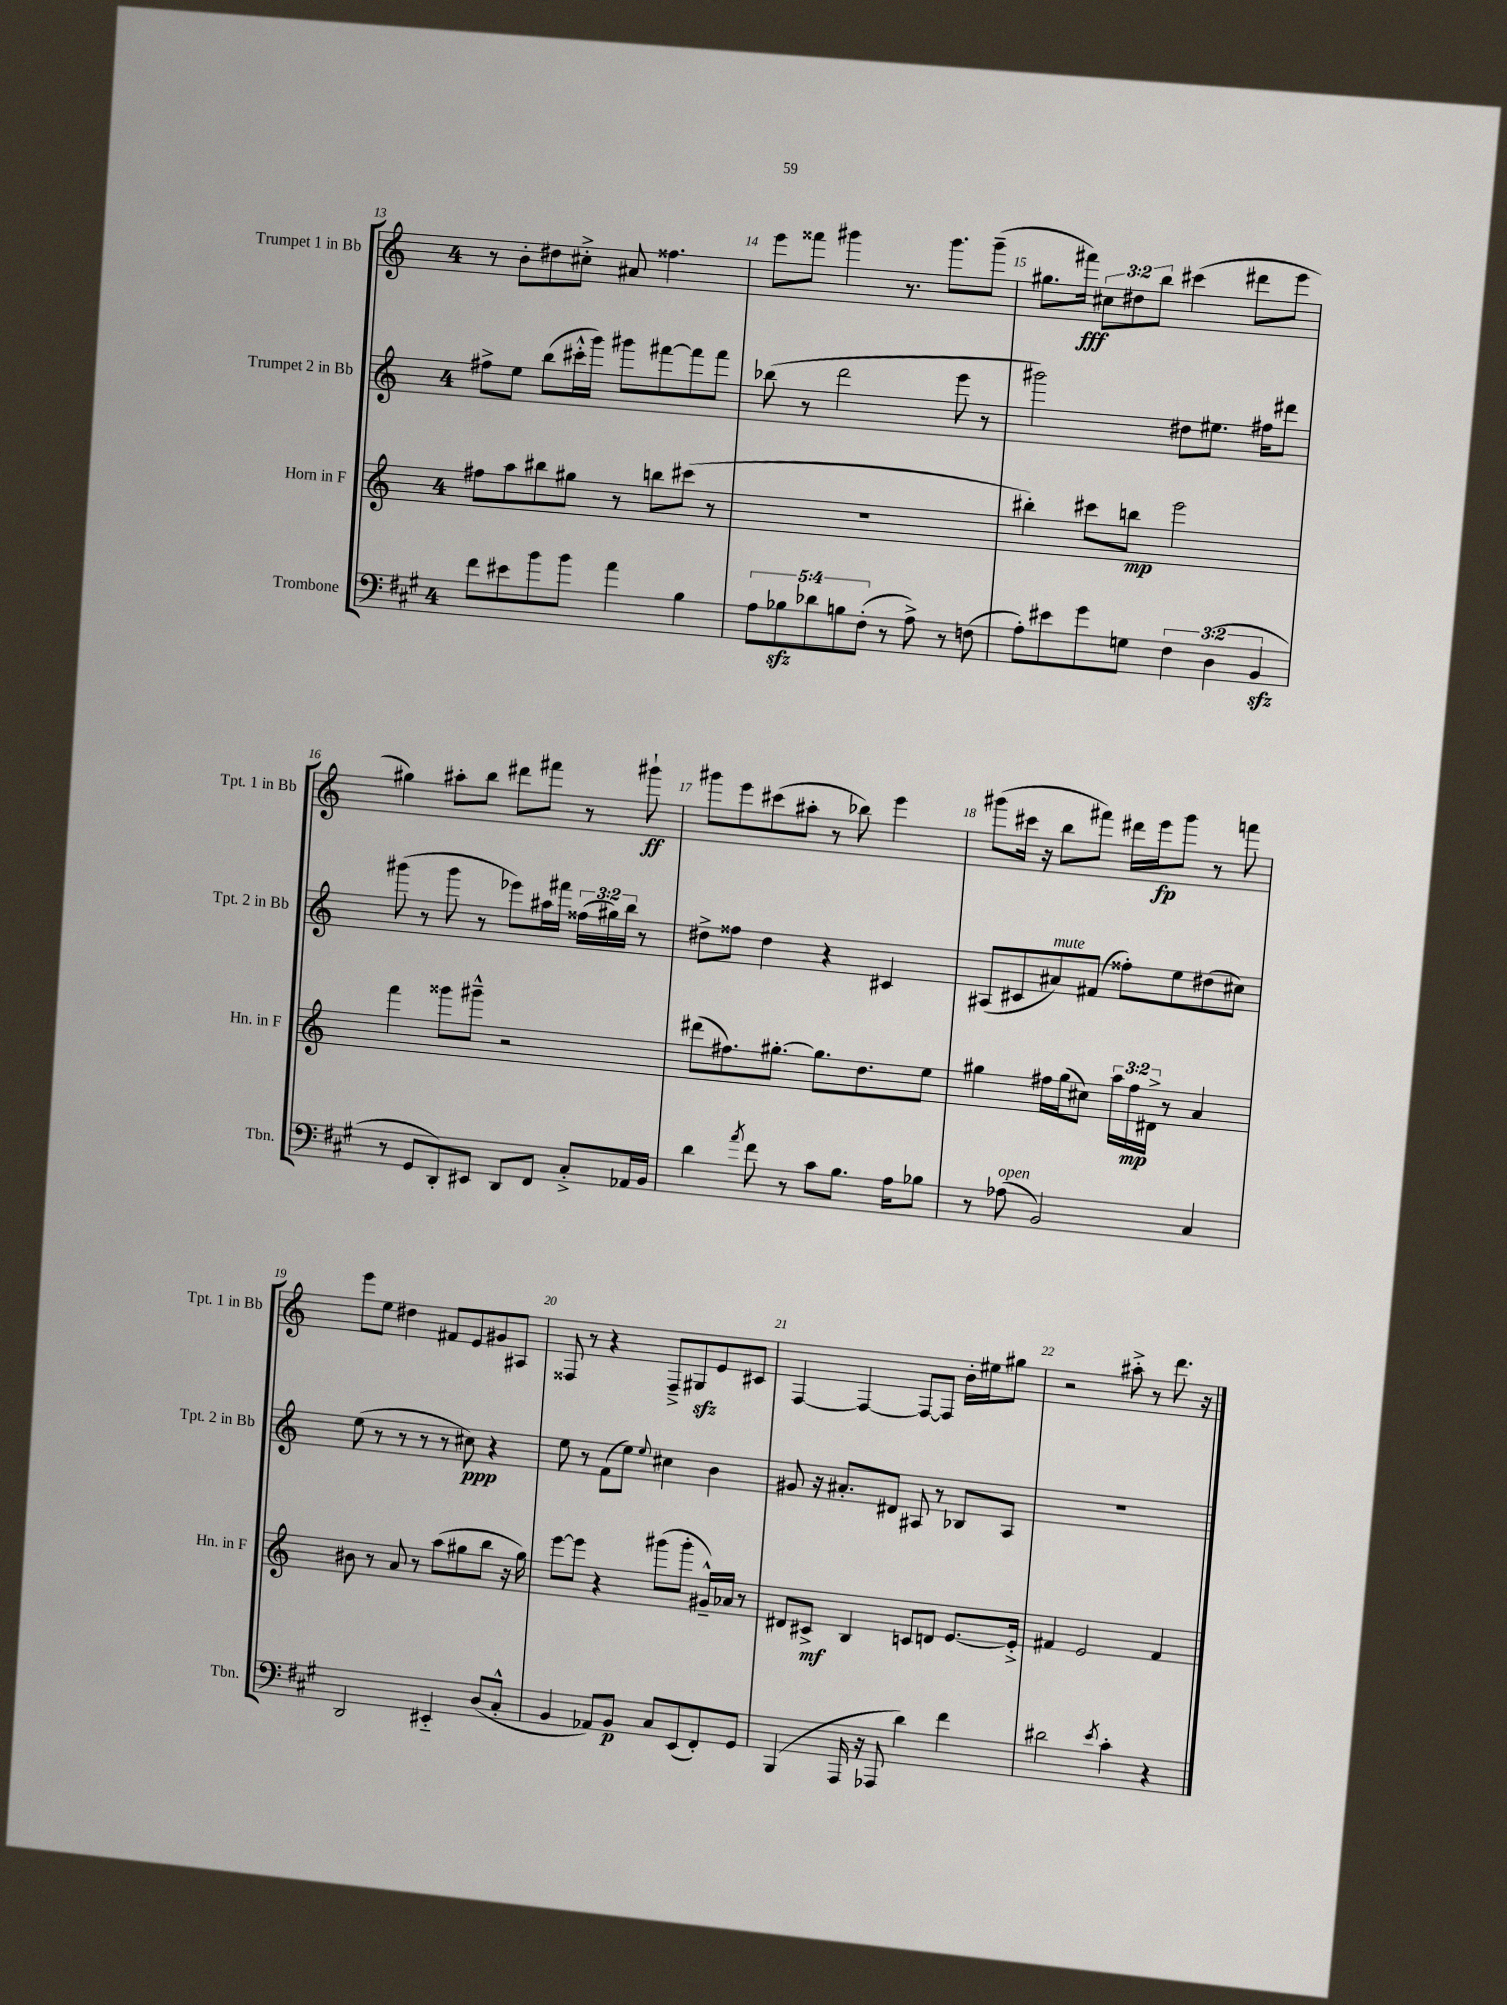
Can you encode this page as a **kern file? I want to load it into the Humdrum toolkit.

**kern	**dynam	**kern	**dynam	**kern	**dynam	**kern	**dynam
*part4	*part4	*part3	*part3	*part2	*part2	*part1	*part1
*staff4	*staff4	*staff3	*staff3	*staff2	*staff2	*staff1	*staff1
*I"Trombone	*	*I"Horn in F	*	*I"Trumpet 2 in Bb	*	*I"Trumpet 1 in Bb	*
*I'Tbn.	*	*I'Hn. in F	*	*I'Tpt. 2 in Bb	*	*I'Tpt. 1 in Bb	*
*clefF4	*	*clefG2	*	*clefG2	*	*clefG2	*
*k[f#c#g#]	*	*k[]	*	*k[]	*	*k[]	*
*M4/4	*	*M4/4	*	*M4/4	*	*M4/4	*
=13	=13	=13	=13	=13	=13	=13	=13
8f#\L	.	8ff#X\L	.	8ff#X^\L	.	8r	.
8e#X\	.	8aa\	.	8ee\J	.	8b'\L	.
8b\	.	8bb#X\	.	(8bb\L	.	8dd#X\	.
8b\J	.	8gg#X\J	.	16ccc#X'^^\L	.	8cc#X'^\J	.
.	.	.	.	16ggg\JJ)	.	.	.
4a\	.	8r	.	8ggg#X\L	.	8a#X/	.
.	.	8bbn\L	.	[8fff#X\	.	4.ff##X\	.
4B\	.	(8ccc#X\J	.	8fff#\]	.	.	.
.	.	8r	.	8fff#\J	.	.	.
=14	=14	=14	=14	=14	=14	=14	=14
10A\L	.	1r	.	(8bb-X\	.	8eee\L	.
10B-Xzz\	.	.	.	.	.	.	.
.	.	.	.	8r	.	8fff##X\J	.
10d-X\	.	.	.	.	.	.	.
.	.	.	.	2ddd\	.	4ggg#X\	.
10Bn\	.	.	.	.	.	.	.
(10F#'\J	.	.	.	.	.	.	.
8r	.	.	.	.	.	8.r	.
8A^\)	.	.	.	.	.	.	.
.	.	.	.	.	.	8.ggg#\L	.
8r	.	.	.	8eee\	.	.	.
(8Fn\	.	.	.	8r	.	(8ggg#~\J	.
=15	=15	=15	=15	=15	=15	=15	=15
8A'\L)	.	4bb#X'\)	.	2ggg#X\)	.	8.gg#X\L	.
8e#X\	.	.	.	.	.	.	.
.	.	.	.	.	.	16fff#X\Jk)	fff
8g#\	.	8ccc#X\L	.	.	.	12cc#X\L	.
.	.	.	.	.	.	12dd#X\	.
8Gn\J	.	8bbn\J	mp	.	.	.	.
.	.	.	.	.	.	12bb\J	.
6F#\	.	2eee\	.	8dd#X\L	.	(4ccc#X\	.
.	.	.	.	8.ee#X\J	.	.	.
(6D\	.	.	.	.	.	.	.
.	.	.	.	.	.	8ddd#X\L	.
.	.	.	.	16ff#X\KL	.	.	.
6BBzz/	.	.	.	.	.	.	.
.	.	.	.	8ddd#X\J	.	8eee\J	.
!!LO:LB:g=z
=16	=16	=16	=16	=16	=16	=16	=16
8r	.	4fff\	.	(8ggg#X\	.	4gg#X\)	.
8GG#/L	.	.	.	8r	.	.	.
8DD'/)	.	8ggg##X\L	.	8ggg#\	.	8aa#X'\L	.
8EE#X/J	.	8ggg#X~^^\J	.	8r	.	8bb\J	.
8DD/L	.	2r	.	8eee-X\L)	.	8ddd#X\L	.
8FF#/J	.	.	.	16aa#X\L	.	8fff#X\J	.
.	.	.	.	16fff#X\JJ	.	.	.
8C#'^/L	.	.	.	(24ff##X\LL	.	8r	.
.	.	.	.	24gg#X\)	.	.	.
.	.	.	.	24bb\JJ	.	.	.
16AA-X/L	.	.	.	8r	.	8ggg#X`\	ff
16BB/JJ	.	.	.	.	.	.	.
=17	=17	=17	=17	=17	=17	=17	=17
4d\	.	(8ddd#X\L	.	8dd#X^\L	.	8ggg#X\L	.
.	.	8.ff#X\)	.	8ff##X\J	.	8eee\	.
8qa/	.	.	.	.	.	.	.
8f#\	.	.	.	4dd#\	.	(8ccc#X\	.
.	.	[8.gg#X'\J	.	.	.	.	.
8r	.	.	.	.	.	8aa#X'\J	.
8c#\L	.	8.gg#\L]	.	4r	.	8r	.
8.B\J	.	.	.	.	.	8bb-X\)	.
.	.	8.dd\	.	.	.	.	.
.	.	.	.	4c#X/	.	4eee\	.
16A\KL	.	.	.	.	.	.	.
8B-X\J	.	8ee\J	.	.	.	.	.
=18	=18	=18	=18	=18	=18	=18	=18
8r	.	4gg#X\	.	(8A#X/L	.	(8ggg#X\L	.
!LO:TX:a:i:t=open	!	!	!	!	!	!	!
(8A-X\	.	.	.	8c#X/	.	16ccc#X\Jk	.
.	.	.	.	.	.	16r	.
!	!	!	!	!LO:TX:a:i:t=mute	!	!	!
2BB/)	.	16ff#X\LL	.	8a#X/)	.	8bb\L	.
.	.	(16gg#\J	.	.	.	.	.
.	.	8cc#X\J)	.	(8f#X/J	.	8fff#X\J)	.
.	.	24aa\LL	.	8ff##X'\L)	.	16ddd#X\LL	.
.	.	24ff#\	mp	.	.	.	.
.	.	.	.	.	.	16eee\J	fp
.	.	24d#X^\JJ	.	.	.	.	.
.	.	8r	.	8ee\	.	8ggg#\J	.
4C#/	.	4a/	.	(8dd#X\	.	8r	.
.	.	.	.	8cc#X\J)	.	8fffn\	.
!!LO:LB:g=z
=19	=19	=19	=19	=19	=19	=19	=19
2DD/	.	8b#X\	.	(8ee\	.	8eee\L	.
.	.	8r	.	8r	.	8ee\J	.
.	.	8a/	.	8r	.	4dd#X\	.
.	.	8r	.	8r	.	.	.
4EE#X/	.	(8aa\L	.	8r	.	8f#X/L	.
.	.	8gg#X\	.	8cc#X\)	ppp	8e/	.
(8D/L	.	8bb\J	.	4r	.	8g#X/	.
8C#'^^/J	.	16r	.	.	.	8A#X/J	.
.	.	16gg#\)	.	.	.	.	.
=20	=20	=20	=20	=20	=20	=20	=20
4BB/	.	[8eee\L	.	8ee\	.	8F##X/	.
.	.	8eee\J]	.	8r	.	8r	.
8AA-X/L)	.	4r	.	(8f\L	.	4r	.
8BB/J	p	.	.	8ee\J)	.	.	.
.	.	.	.	8qqee/	.	.	.
8C#/L	.	(8ggg#X\L	.	4cc#X\	.	8F##~^/L	.
(8EE/	.	8ggg#'\J	.	.	.	8G#Xzz/	.
8FF#'/)	.	16g#X~^^/LL)	.	4b\	.	8e/	.
.	.	16a-X/JJ	.	.	.	.	.
8GG#/J	.	8r	.	.	.	8c#X/J	.
=21	=21	=21	=21	=21	=21	=21	=21
(4BBB/	.	8d#X/L	.	8g#X/	.	[4F/	.
.	.	8c#X^/J	mf	16r	.	.	.
.	.	.	.	8.a#X'/L	.	.	.
16AAA/	.	4B/	.	.	.	4F/_	.
16r	.	.	.	.	.	.	.
8AAA-X/	.	.	.	8d#X/J	.	.	.
4d\)	.	8cn/L	.	8A#X/	.	8F/L_	.
.	.	8dn/J	.	8r	.	8F/J]	.
4f#\	.	[8.e/L	.	8B-X/L	.	16b'\LL	.
.	.	.	.	.	.	16ee#X\J	.
.	.	.	.	8A#/J	.	8gg#X\J	.
.	.	16e'^/Jk]	.	.	.	.	.
=22	=22	=22	=22	=22	=22	=22	=22
2d#X\	.	4f#X/	.	1r	.	2r	.
.	.	2e/	.	.	.	.	.
8qe/	.	.	.	.	.	.	.
4c#'\	.	.	.	.	.	8aa#X'^\	.
.	.	.	.	.	.	8r	.
4r	.	4f#/	.	.	.	8.ddd\	.
.	.	.	.	.	.	16r	.
==	==	==	==	==	==	==	==
*-	*-	*-	*-	*-	*-	*-	*-
